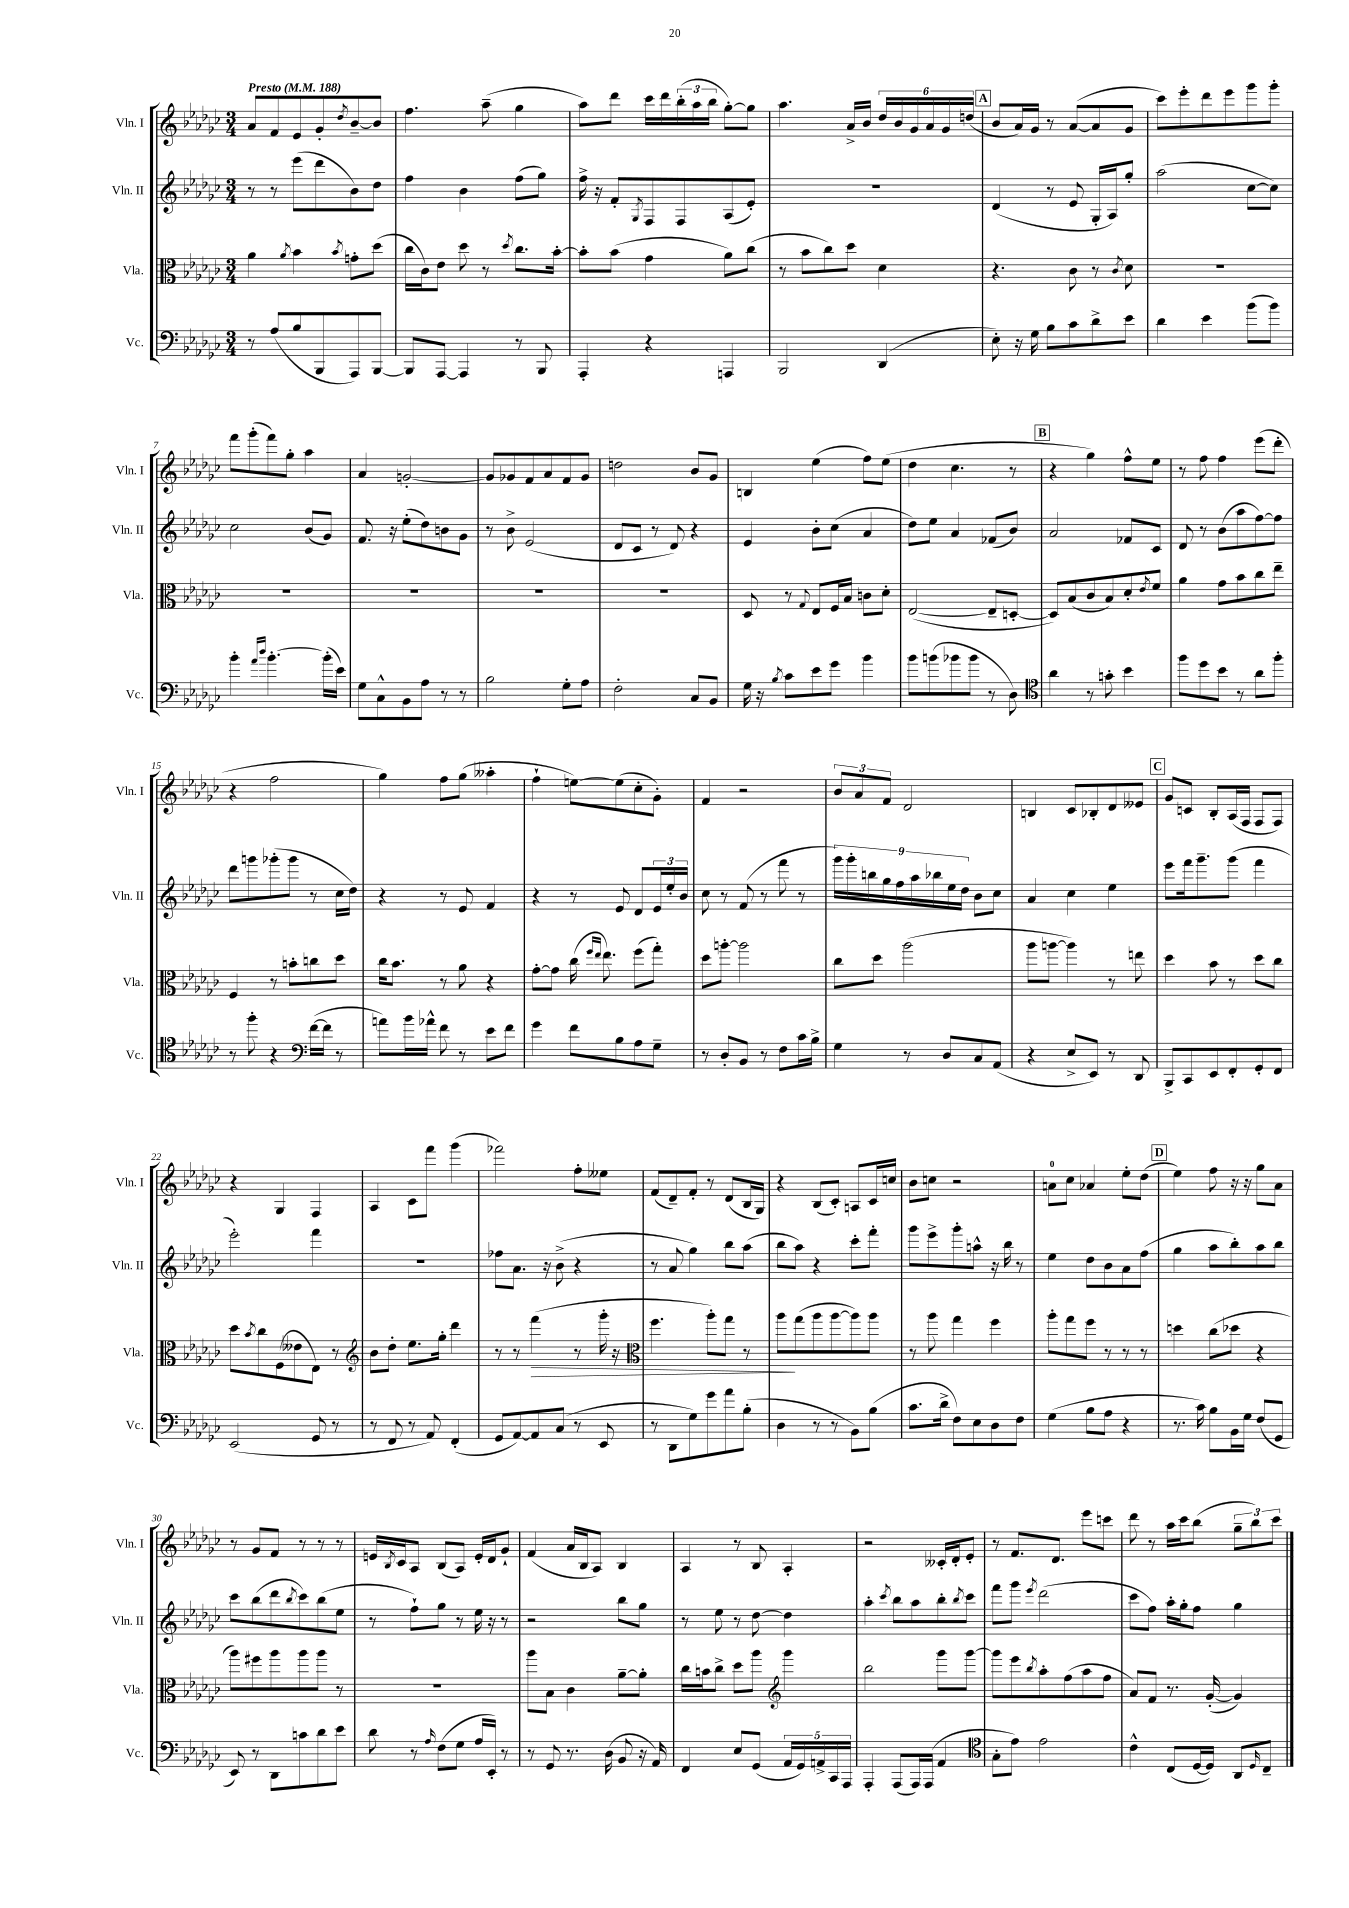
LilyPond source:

<<
\new StaffGroup <<
\new Staff = "s0" \with { instrumentName = "Vln. I" shortInstrumentName = "Vln. I" } {
    \clef treble \key ges \major \numericTimeSignature \time 3/4 \tempo "Presto" 4 = 188
    aes'8 f'8 ees'8 ges'8-. \acciaccatura { des''8 } bes'8~-- bes'8 |
    f''4. aes''8--( ges''4 |
    aes''8) des'''8 ces'''16 des'''16 \tuplet 3/2 { bes''16-.( aes''16 bes''16 } ges''8~-.) ges''8 |
    aes''4. aes'16-> bes'16 \tuplet 6/4 { des''16 bes'16 ges'16 aes'16 ges'16 d''16( } |
    \mark \markup { \box "A" } bes'8 aes'16) ges'16 r8 aes'8~( aes'8 ges'8 |
    ces'''8) ees'''8-. des'''8 ees'''8 ges'''8 ges'''8-. |
    f'''8 ges'''8-.( f'''8) ges''8-. aes''4 |
    aes'4 g'2~-. |
    g'8 ges'8 f'8 aes'8 f'8 ges'8 |
    d''2 bes'8 ges'8 |
    b4 ees''4( f''8) ees''8( |
    des''4 ces''4. r8 |
    \mark \markup { \box "B" } r4 ges''4) f''8-^ ees''8 |
    r8 f''8 f''4 ees'''8( des'''8-. |
    r4 f''2 |
    ges''4) f''8 ges''8( aeses''4-. |
    f''4-! e''8~) e''8( ces''8-. ges'8-.) |
    f'4 r2 |
    \tuplet 3/2 { bes'8 aes'8 f'8 } des'2 |
    b4 ces'8 bes8-. des'8 eeses'8 |
    \mark \markup { \box "C" } ges'8 c'8 bes8-. aes16( f16 f8 f8) |
    r4 ges4 f4 |
    aes4 ces'8 f'''8 ges'''4( |
    fes'''2) f''8-. eeses''8 |
    f'8( des'8--) f'8-. r8 des'8( bes16 ges16) |
    r4 bes8( ces'8-.) a8 ces'16 c''16 |
    bes'8 c''8 r2 |
    a'8-0 ces''8 aes'4 ees''8-. des''8( |
    \mark \markup { \box "D" } ees''4) f''8 r16 r16 ges''8 aes'8 |
    r8 ges'8 f'8 r8 r8 r8 |
    e'16 \acciaccatura { bes8 } ces'16 aes8 bes8( aes8) e'16-. des'16 ges'8-! |
    f'4( aes'16 bes16 aes8) bes4 |
    aes4 r8 bes8 aes4-. |
    r2 ceses'16-. des'16-. ees'8-. |
    r8 f'8. des'8. ees'''8 c'''8 |
    des'''8 r8 aes''16 ces'''16 bes''8( \tuplet 3/2 { ges''8-- bes''8) ces'''8 } \bar "|." |
}
\new Staff = "s1" \with { instrumentName = "Vln. II" shortInstrumentName = "Vln. II" } {
    \clef treble \key ges \major \numericTimeSignature \time 3/4
    r8 r8 ees'''8( des'''8 bes'8) des''8 |
    f''4 bes'4 f''8( ges''8) |
    f''16-> r16 f'8-. \acciaccatura { ges8 } f8 f8 aes8( ees'8-.) |
    R2. |
    \mark \markup { \box "A" } des'4( r8 ees'8 ges16-. aes16) ges''8-. |
    aes''2( ces''8~ ces''8) |
    ces''2 bes'8( ges'8) |
    f'8. r16 ees''8-.( des''8) b'8 ges'8 |
    r8 bes'8-> ees'2( |
    des'8 ces'8 r8 des'8) r4 |
    ees'4 bes'8-. ces''8( aes'4 |
    des''8) ees''8 aes'4 fes'8( bes'8) |
    \mark \markup { \box "B" } aes'2 fes'8 ces'8 |
    des'8 r8 bes'8( aes''8 f''8~) f''8 |
    des'''8 g'''8 ges'''8-.( ges'''8 r8 ces''16 des''16) |
    r4 r8 ees'8 f'4 |
    r4 r8 ees'8 des'8 \tuplet 3/2 { ees'16 ees''16-. bes'16 } |
    ces''8 r8 f'8( r8 f'''8 r8 |
    \tuplet 9/8 { ges'''16) ges'''16-. b''16 ges''16 f''16 aes''16 bes''16 ees''16 des''16 } bes'8 ces''8 |
    aes'4 ces''4 ees''4 |
    \mark \markup { \box "C" } ees'''8 f'''16 ges'''8.-- ges'''8( f'''4 |
    ees'''2-.) f'''4 |
    R2. |
    fes''8 aes'8. r16 bes'8->( r4 |
    r8 aes'8 ges''4) bes''8 aes''8( |
    bes''8 aes''8) r4 ces'''8-. f'''8-. |
    ges'''8 ees'''8-> ges'''8-. a''8-^ r16 bes''16 r8 |
    ees''4 des''8 bes'8 aes'8 f''8( |
    \mark \markup { \box "D" } ges''4 aes''8 bes''8-.) aes''8 bes''8 |
    ces'''8 bes''8( des'''8 \acciaccatura { bes''8 } ces'''8) bes''8( ees''8 |
    r8 f''8-!) ges''8 r8 ees''16 r16 r8 |
    r2 bes''8 ges''8 |
    r8 ees''8 r8 des''8~ des''4 |
    aes''4-. \acciaccatura { ces'''8 } bes''8 aes''8 bes''8-. \acciaccatura { bes''8 } ces'''8 |
    f'''8 ges'''8 \acciaccatura { ees'''8 } des'''2( |
    ces'''8 f''8) aes''16-. ges''16-. f''8 ges''4 \bar "|." |
}
\new Staff = "s2" \with { instrumentName = "Vla." shortInstrumentName = "Vla." } {
    \clef alto \key ges \major \numericTimeSignature \time 3/4
    aes'4 \acciaccatura { aes'8 } bes'4 \acciaccatura { bes'8 } g'8-. des''8( |
    ces''16 ces'16) ees'8 des''8 r8 \acciaccatura { des''8 } ces''8. bes'16~-. |
    bes'8-. bes'8( ges'4 aes'8) ces''8( |
    r8 bes'8 ces''8) des''8 des'4 |
    \mark \markup { \box "A" } r4. ces'8 r8 \acciaccatura { ces'8 } des'8 |
    R2. |
    R2. |
    R2. |
    R2. |
    R2. |
    des8 r8 \appoggiatura { ges8 } ees8 f16 bes16 c'8 des'8-. |
    ees2~( ees8-- d8~-. |
    \mark \markup { \box "B" } d8) bes8( ces'8 bes8) des'8-. \acciaccatura { ees'8 } f'8 |
    aes'4 ges'8 bes'8 ces''8 ees''8-- |
    f4 r8 b'8-. c''8 des''8 |
    ces''16 bes'8. r8 aes'8 r4 |
    ges'8~-. ges'8 ces''16( \grace { f''16 ees''16 } ees''8.) f''8( ges''8-.) |
    des''8 a''8~-. a''2 |
    ces''8 des''8 aes''2( |
    aes''8 a''8~ a''4) r8 e''8 |
    \mark \markup { \box "C" } des''4 bes'8 r8 des''8 ces''8 |
    des''8 \acciaccatura { bes'8 } ces''8 f8( eeses'8 ees8) r8 |
    \clef treble bes'8 des''8-. ees''8. ges''16-. des'''4 |
    r8 r8 f'''4\>( r8 ges'''16-. r16 |
    \clef alto f''4. aes''8-.) ges''8 r8 |
    aes''8\! ges''8( aes''8 aes''8~ aes''8) aes''8 |
    r8 aes''8 ges''4 f''4 |
    aes''8-. ges''8 f''8 r8 r8 r8 |
    \mark \markup { \box "D" } d''4 ces''8( des''8 r4 |
    aes''8) fis''8 aes''8 aes''8 aes''8 r8 |
    R2. |
    aes''8 bes8 ces'4 aes'8~-- aes'8-. |
    ces''16 b'16 ces''8-> des''8 aes''8 \clef treble ges'''4 |
    bes''2 ges'''8 ges'''8~ |
    ges'''8 ees'''8 \acciaccatura { bes''8 } aes''8-. f''8( aes''8 f''8 |
    aes'8) f'8 r8. ges'16~-.( ges'4) \bar "|." |
}
\new Staff = "s3" \with { instrumentName = "Vc." shortInstrumentName = "Vc." } {
    \clef bass \key ges \major \numericTimeSignature \time 3/4
    r8 aes8( bes8 bes,,8 aes,,8) bes,,8~ |
    bes,,8 aes,,8~ aes,,4 r8 bes,,8 |
    aes,,4-. r4 a,,4 |
    bes,,2 des,4( |
    \mark \markup { \box "A" } ees8-.) r16 ges16 bes8 ces'8 des'8-> ees'8 |
    des'4 ees'4 bes'8( bes'8) |
    bes'4-. \grace { aes'16 des''16 } bes'4.~-. bes'16-.( ees'16) |
    ges8 ces8-^ bes,8 aes8 r8 r8 |
    bes2 ges8-. aes8 |
    f2-. ces8 bes,8 |
    ges16 r16 \acciaccatura { bes8 } ces'8 ees'8 ges'8 bes'4 |
    bes'8 b'8( bes'8 bes'8 r8 des8) |
    \mark \markup { \box "B" } \clef tenor aes'4 r8 g'8-. bes'4 |
    f''8 des''8 bes'8 r8 aes'8 f''8-. |
    r8 f''8-. r4 \clef bass f'16~( f'16 r8 |
    a'8) bes'16 aes'16-^ f'8 r8 ees'8 f'8 |
    ges'4 f'8 bes8 aes8 ges8-- |
    r8 des8-. bes,8 r8 f8 ces'16 bes16-> |
    ges4 r8 des8 ces8 aes,8( |
    r4 ees8-> ees,8) r8 des,8 |
    \mark \markup { \box "C" } bes,,8-> ces,8 ees,8 f,8-. ges,8-. f,8 |
    ees,2( ges,8 r8 |
    r8 f,8 r8 aes,8) f,4-.( |
    ges,8 aes,8~) aes,8 ces8( r8 ees,8 |
    r8 des,8 ges8) ges'8 aes'8 bes8-.( |
    des4 r8 r8 bes,8) bes8( |
    ces'8. des'16-> f8) ees8 des8 f8 |
    ges4( bes8 aes8 r4 |
    \mark \markup { \box "D" } r8. ces'16) bes8 bes,16 ges16 f8( ges,8 |
    ees,8) r8 des,8 c'8 des'8 ees'8 |
    des'8 r8 \grace { aes16 } f8( ges8 aes16 ees,16-.) r8 |
    r8 ges,8 r8. des16( bes,8 r16 aes,16) |
    f,4 ees8 ges,8( \tuplet 5/4 { aes,16 ges,16) a,16-> ces,16 aes,,16 } |
    aes,,4-. aes,,8( aes,,16) aes,,16( aes,4 |
    \clef tenor ges8-. ees'8) ees'2 |
    ces'4-^ ces8( des16~ des16) aes,8 \grace { des16 } ces8-- \bar "|." |
}
>>
>>
